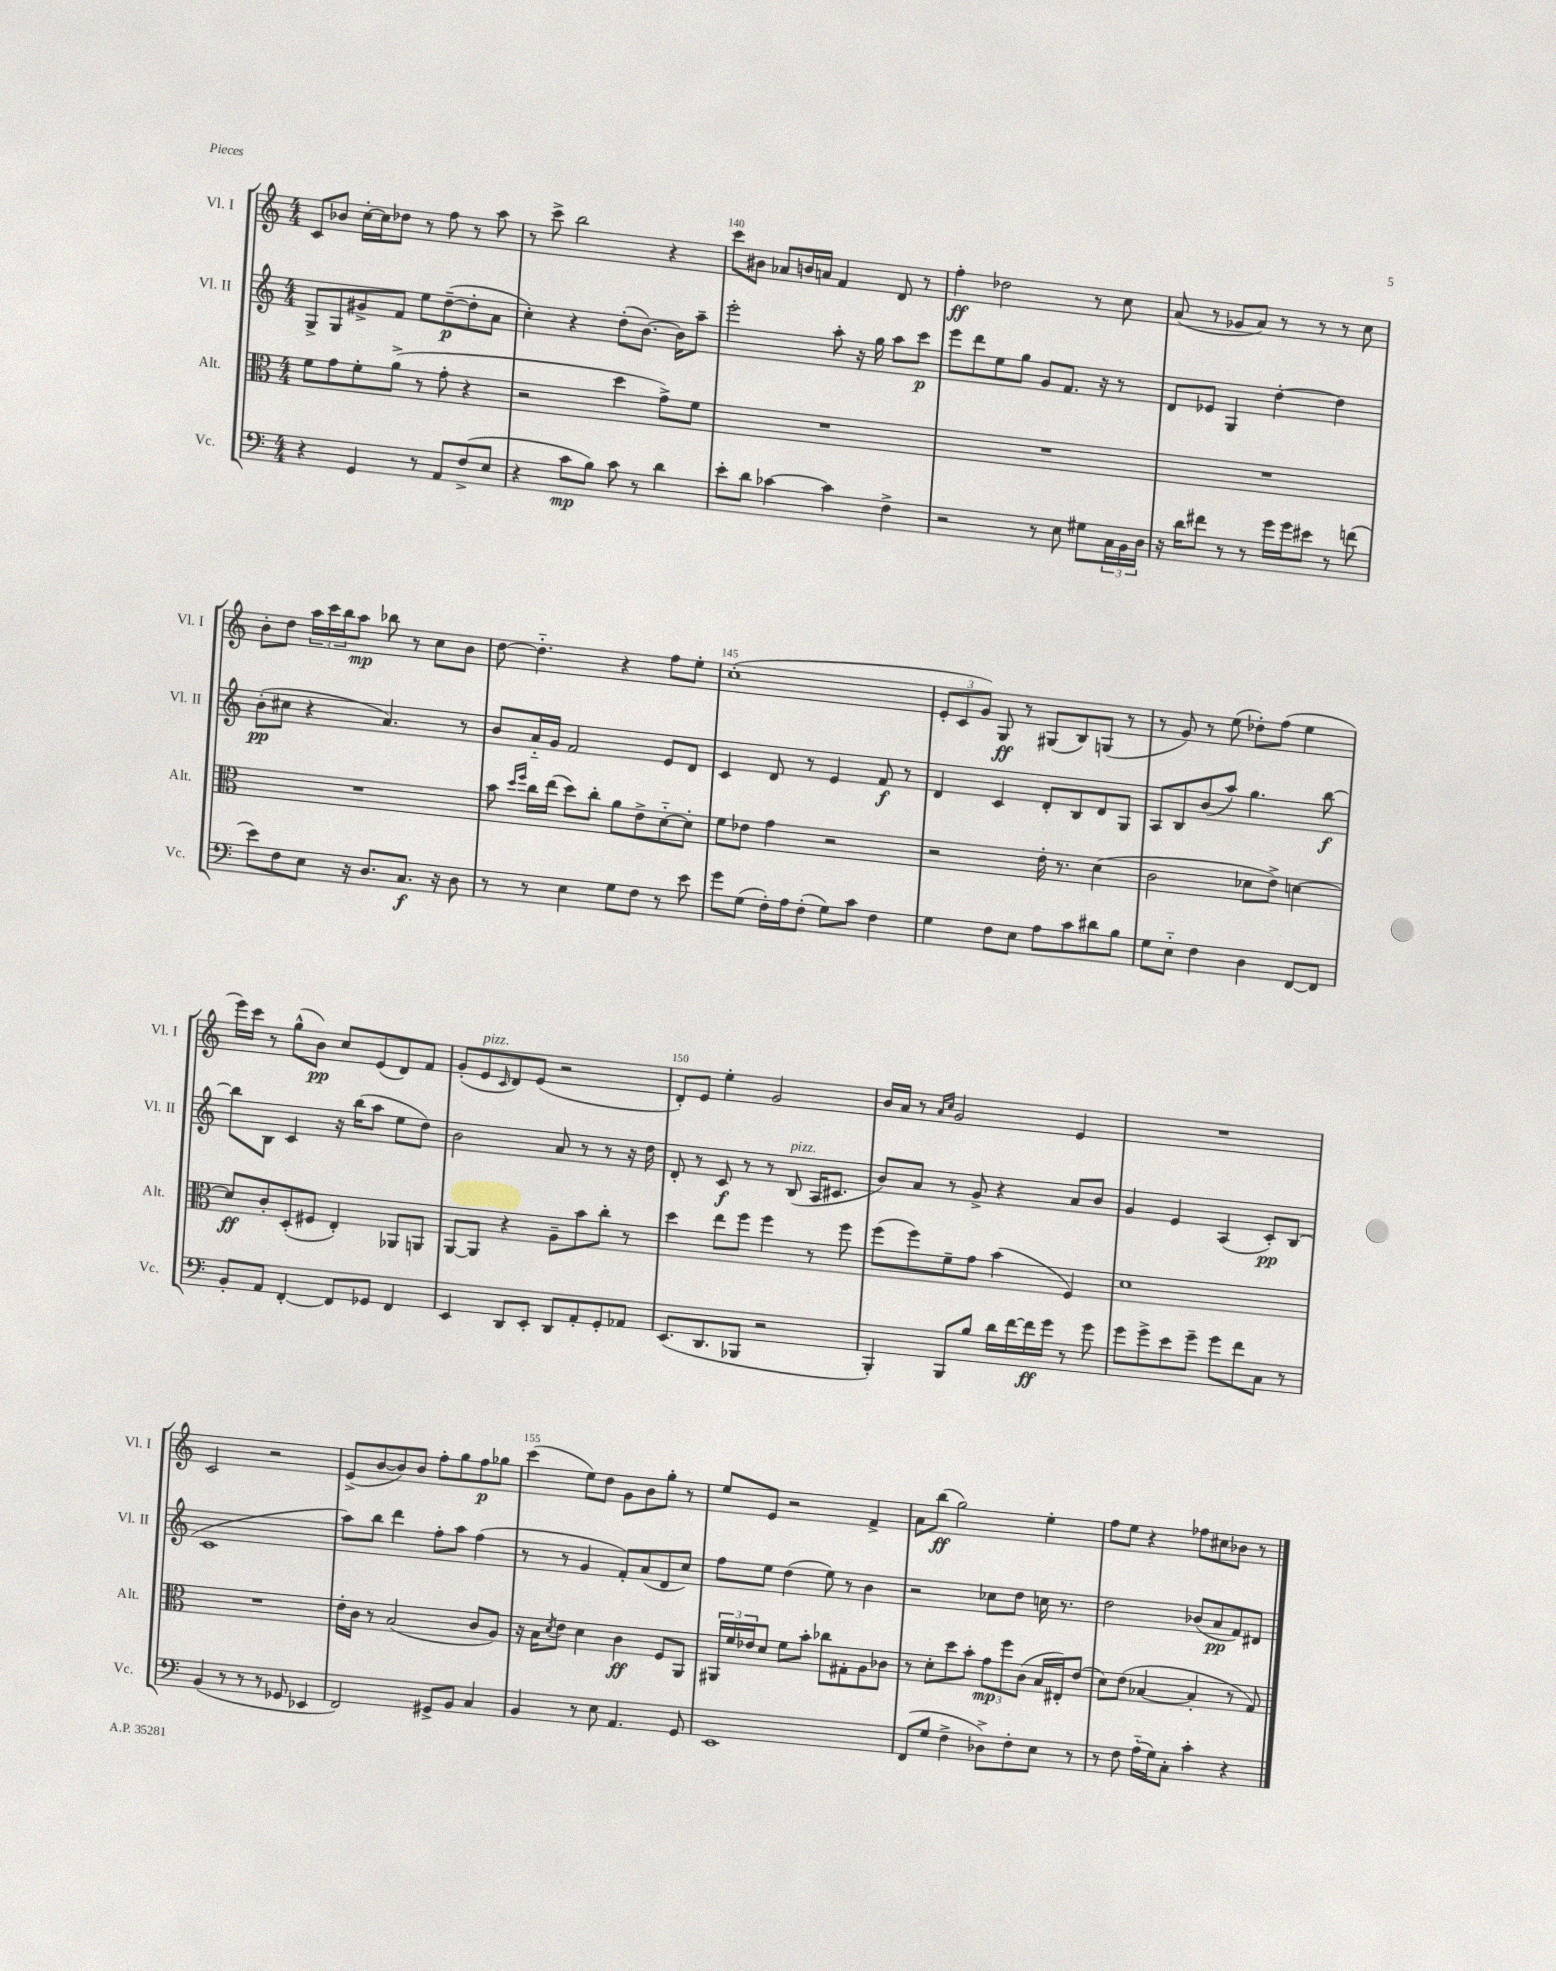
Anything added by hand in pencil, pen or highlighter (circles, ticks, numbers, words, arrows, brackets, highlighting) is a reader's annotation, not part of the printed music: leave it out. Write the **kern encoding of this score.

**kern	**dynam	**kern	**dynam	**kern	**dynam	**kern	**dynam
*part4	*part4	*part3	*part3	*part2	*part2	*part1	*part1
*staff4	*staff4	*staff3	*staff3	*staff2	*staff2	*staff1	*staff1
*I"Vc.	*	*I"Alt.	*	*I"Vl. II	*	*I"Vl. I	*
*I'Vc.	*	*I'Alt.	*	*I'Vl. II	*	*I'Vl. I	*
*clefF4	*	*clefC3	*	*clefG2	*	*clefG2	*
*k[]	*	*k[]	*	*k[]	*	*k[]	*
*M4/4	*	*M4/4	*	*M4/4	*	*M4/4	*
=138	=138	=138	=138	=138	=138	=138	=138
4r	.	8f\L	.	8G^/L	.	8c/L	.
.	.	8g\	.	8G/	.	8b-X/J	.
4GG/	.	8f'\	.	8g#X^/	.	[16cc'\LL	.
.	.	.	.	.	.	16cc\J]	.
.	.	(8a^\J	.	8f/J	.	8dd-X\J	.
8r	.	8r	.	8ee\L	.	8r	.
8AA/L	.	8g'\	.	([8dd~\	p	8ff\	.
(8F^/	.	4r	.	8dd'\]	.	8r	.
8E/J	.	.	.	8a\J	.	8aa\	.
=139	=139	=139	=139	=139	=139	=139	=139
4r	.	2r	.	4cc'\)	.	8r	.
.	.	.	.	.	.	8ccc^\	.
8c\L	mp	.	.	4r	.	2bb\	.
8B\J)	.	.	.	.	.	.	.
8c\	.	4dd\	.	(8dd'\L	.	.	.
8r	.	.	.	[8.b\J)	.	.	.
4d\	.	8g^\L)	.	.	.	4r	.
.	.	.	.	16b\KL]	.	.	.
.	.	8f\J	.	8aa~\J	.	.	.
=140	=140	=140	=140	=140	=140	=140	=140
8e'\L	.	1r	.	2eee'\	.	8ccc\L	.
8d\J	.	.	.	.	.	8b#X\J	.
[4c-X\	.	.	.	.	.	8a-X/L	.
.	.	.	.	.	.	16bn/L	.
.	.	.	.	.	.	16an/JJ	.
4c-\]	.	.	.	8aa'\	.	4f/	.
.	.	.	.	16r	.	.	.
.	.	.	.	16gg\	.	.	.
4F^\	.	.	.	8aa\L	.	8d/	.
.	.	.	.	8ccc\J	p	8r	.
=141	=141	=141	=141	=141	=141	=141	=141
2r	.	1r	.	8eee\L	.	4ff'\	ff
.	.	.	.	8ddd\	.	.	.
.	.	.	.	8ee\	.	2dd-X\	.
.	.	.	.	8gg\J	.	.	.
8r	.	.	.	8g/L	.	.	.
8E\	.	.	.	8.f/J	.	.	.
8G#X\L	.	.	.	.	.	8r	.
.	.	.	.	16r	.	.	.
24C\L	.	.	.	8r	.	8cc\	.
24BB\	.	.	.	.	.	.	.
24D\JJ	.	.	.	.	.	.	.
=142	=142	=142	=142	=142	=142	=142	=142
16r	.	1r	.	8d/L	.	(8a/	.
16d\KL	.	.	.	.	.	.	.
8f#X\J	.	.	.	8e-X/J	.	8r	.
8r	.	.	.	4G/	.	8g-X/L	.
8r	.	.	.	.	.	8a/J)	.
16g\LL	.	.	.	[4dd'\	.	8r	.
16g\J	.	.	.	.	.	.	.
8e#X\J	.	.	.	.	.	8r	.
8r	.	.	.	4dd\]	.	8r	.
(8fn\	.	.	.	.	.	8cc\	.
!!LO:LB:g=z
=143	=143	=143	=143	=143	=143	=143	=143
8e\L)	.	1r	.	(8b'\L	pp	8b'\L	.
8F\	.	.	.	8cc#X\J	.	8dd\J	.
8E\J	.	.	.	4r	.	24aa\LL	.
.	.	.	.	.	.	24ccc\	.
.	.	.	.	.	.	24bb\J	.
16r	.	.	.	.	.	8aa\J	mp
8.D/L	.	.	.	.	.	.	.
.	.	.	.	4.a/)	.	8bb-X\	.
8.C/J	f	.	.	.	.	8r	.
.	.	.	.	.	.	8cc\L	.
16r	.	.	.	.	.	.	.
8D\	.	.	.	8r	.	8b\J	.
=144	=144	=144	=144	=144	=144	=144	=144
8r	.	8b\	.	8b/L	.	[8dd\	.
.	.	16qqdd/LL	.	.	.	.	.
.	.	16qqff/JJ	.	.	.	.	.
8r	.	16cc\LL	.	16a/L	.	4.dd\]	.
.	.	(16ee\JJ	.	16g/JJ	.	.	.
4E\	.	8dd\L)	.	2f/	.	.	.
.	.	8cc'\J	.	.	.	.	.
8G\L	.	8a\L	.	.	.	4r	.
8F\J	.	8e^\	.	.	.	.	.
8r	.	[8d\	.	8e/L	.	8ff\L	.
8e\	.	8d'\J]	.	8d/J	.	8ee'\J	.
=145	=145	=145	=145	=145	=145	=145	=145
8g\L	.	8f\L	.	4c/	.	(1cc'	.
(8G\J	.	8e-X\J	.	.	.	.	.
16F'\LL)	.	4g\	.	8d/	.	.	.
16A\J	.	.	.	.	.	.	.
(8F'\J	.	.	.	8r	.	.	.
8G\L)	.	2r	.	4e/	.	.	.
8c\J	.	.	.	.	.	.	.
4F\	.	.	.	8f/	f	.	.
.	.	.	.	8r	.	.	.
=146	=146	=146	=146	=146	=146	=146	=146
4G\	.	2r	.	4d/	.	12e'/L	.
.	.	.	.	.	.	12c/	.
.	.	.	.	.	.	12g/J)	.
8F\L	.	.	.	4c/	.	8G/	ff
8E\J	.	.	.	.	.	8r	.
8A\L	.	16e'\	.	8d'/L	.	(8G#X/L	.
.	.	8.r	.	.	.	.	.
8c\	.	.	.	8B/	.	8B/)	.
8d#X\	.	(4d\	.	8d/	.	(8Gn/J	.
8B\J	.	.	.	8G/J	.	8r	.
=147	=147	=147	=147	=147	=147	=147	=147
8G\L	.	2c\	.	8A/L	.	8r	.
8E\J	.	.	.	8B/	.	8g/)	.
4F\	.	.	.	(8b/	.	8r	.
.	.	.	.	8aa/J)	.	(8ee\	.
4D\	.	8d-X\L	.	4.gg\	.	8dd-X'\L)	.
.	.	8e^\J)	.	.	.	(8ff\J	.
[8FF/L	.	[4dn\	.	.	.	4ee\	.
8FF/J]	.	.	.	[8bb\	f	.	.
!!LO:LB:g=z
=148	=148	=148	=148	=148	=148	=148	=148
8BB'/L	.	8d/L]	ff	8bb\L]	.	16eee\LL)	.
.	.	.	.	.	.	16ccc\JJ	.
8AA/J	.	8c'/	.	8B\J	.	8r	.
[4FF'/	.	(8D'/	.	4c/	.	(8gg^^\L	.
.	.	8F#X/J	.	.	.	8b\J)	pp
8FF/L]	.	4E'/)	.	16r	.	8cc/L	.
.	.	.	.	(16bb\KL	.	.	.
8GG-X/J	.	.	.	8aa\J	.	(8e/	.
4FF/	.	8AA-X/L	.	8ee\L	.	8d/)	.
.	.	8AAn/J	.	8dd\J)	.	8f/J	.
=149	=149	=149	=149	=149	=149	=149	=149
4EE/	.	[8AA/L	.	2b\	.	(8g'/L	.
!	!	!	!	!	!	!LO:TX:a:i:t=pizz.	!
.	.	8AA/J]	.	.	.	8e/	.
.	.	.	.	.	.	16qqc/	.
8DD/L	.	4r	.	.	.	8d/)	.
8EE'/J	.	.	.	.	.	(8e/J	.
8DD/L	.	8A~\L	.	8a/	.	2r	.
8AA'/	.	8b\	.	8r	.	.	.
8GG'/	.	8cc'\J	.	8r	.	.	.
8AA-X/J	.	8r	.	16r	.	.	.
.	.	.	.	16dd\	.	.	.
=150	=150	=150	=150	=150	=150	=150	=150
(8.EE/L	.	4dd\	.	8d'/	.	8d'/L)	.
.	.	.	.	8r	.	8e/J	.
8.DD/	.	.	.	.	.	.	.
.	.	8ee\L	.	8c/	f	4ee'\	.
8BBB-X/J	.	8ff\J	.	8r	.	.	.
2r	.	4ff\	.	8r	.	2g/	.
!	!	!	!	!LO:TX:a:i:t=pizz.	!	!	!
.	.	.	.	(8B/	.	.	.
.	.	8r	.	16A/KL	.	.	.
.	.	.	.	8.c#X/J	.	.	.
.	.	8ff\	.	.	.	.	.
=151	=151	=151	=151	=151	=151	=151	=151
4BBB'/)	.	(8ff\L	.	8b/L)	.	16b/LL	.
.	.	.	.	.	.	16a/JJ	.
.	.	8ff\)	.	8a/J	.	8r	.
.	.	.	.	.	.	16qqa/LL	.
.	.	.	.	.	.	16qqcc/JJ	.
8BBB/L	.	8f~\	.	8r	.	2g/	.
8B/J	.	8g\J	.	8g^/	.	.	.
16d\LL	.	(4b\	.	4r	.	.	.
[16f\	.	.	.	.	.	.	.
16f\]	ff	.	.	.	.	.	.
16g\JJ	.	.	.	.	.	.	.
8r	.	4F/)	.	8a/L	.	4e/	.
8g\	.	.	.	8b/J	.	.	.
=152	=152	=152	=152	=152	=152	=152	=152
8g\L	.	1d	.	4g/	.	1r	.
8g^\	.	.	.	.	.	.	.
8e\	.	.	.	4e/	.	.	.
8g~\J	.	.	.	.	.	.	.
8g\L	.	.	.	(4A/	.	.	.
8f\	.	.	.	.	.	.	.
8C\J	.	.	.	8c'/L)	pp	.	.
8r	.	.	.	(8B/J	.	.	.
!!LO:LB:g=z
=153	=153	=153	=153	=153	=153	=153	=153
(4BB/	.	1r	.	1c	.	2c/	.
8r	.	.	.	.	.	.	.
8r	.	.	.	.	.	.	.
8r	.	.	.	.	.	2r	.
8GG-X/	.	.	.	.	.	.	.
4EE-X/	.	.	.	.	.	.	.
=154	=154	=154	=154	=154	=154	=154	=154
2FF/)	.	16e'\LL	.	8aa\L)	.	(8e^/L	.
.	.	16c\JJ	.	.	.	.	.
.	.	8r	.	8bb\J	.	[8b/	.
.	.	(2B/	.	4ddd\	.	8b/])	.
.	.	.	.	.	.	8b/J	.
8GG#X^/L	.	.	.	8ff'\L	.	8ff'\L	.
8BB/J	.	.	.	8aa\J	.	8gg\	.
4C/	.	8c/L	.	(4ff\	.	8ff\	p
.	.	8A/J)	.	.	.	8gg-X\J	.
=155	=155	=155	=155	=155	=155	=155	=155
4BB/	.	16r	.	8r	.	(4ccc\	.
.	.	16B\KL	.	.	.	.	.
.	.	8qd/	.	.	.	.	.
.	.	8e\J	.	8r	.	.	.
8r	.	4d\	.	4g/	.	8ee\L)	.
8E\	.	.	.	.	.	8dd\J	.
4.AA/	.	4c\	ff	8f'/L)	.	8g\L	.
.	.	.	.	(8a/	.	8b\	.
.	.	8F/L	.	8d/	.	8gg'\J	.
8GG/	.	8AA/J	.	8cc/J)	.	8r	.
=156	=156	=156	=156	=156	=156	=156	=156
1EE	.	24AA#X/LL	.	8ff\L	.	8ee/L	.
.	.	24f/	.	.	.	.	.
.	.	24e-X/J	.	.	.	.	.
.	.	8d/J	.	8ee\J	.	8e/J	.
.	.	8f\L	.	(4dd\	.	2r	.
.	.	8b'\J	.	.	.	.	.
.	.	8cc-X\L	.	8ee\)	.	.	.
.	.	8G#X'\	.	8r	.	.	.
.	.	8A\	.	4b\	.	4f^/	.
.	.	8c-X\J	.	.	.	.	.
=157	=157	=157	=157	=157	=157	=157	=157
(8FF/L	.	8r	.	2r	.	8a\L	.
8G/J	.	8d'\L	.	.	.	(8bb\J	ff
4F^\	.	8dd\	.	.	.	2gg\)	.
.	.	8b'\J	.	.	.	.	.
8D-X^\L)	.	12g\L	mp	8cc-X\L	.	.	.
.	.	12ff\	.	.	.	.	.
8F'\	.	.	.	8dd\J	.	.	.
.	.	(12c\J	.	.	.	.	.
8E\J	.	16B/LL	.	16ccn\	.	4ee'\	.
.	.	16E#X'/J)	.	8.r	.	.	.
8r	.	(8e/J	.	.	.	.	.
=158	=158	=158	=158	=158	=158	=158	=158
8r	.	8d\L)	.	2dd\	.	8ff\L	.
8F\	.	(8e\J	.	.	.	8ee\J	.
(16A\LL	.	[4B-X/	.	.	.	4r	.
16G\J)	.	.	.	.	.	.	.
8C'\J	.	.	.	.	.	.	.
4c'\	.	4B-'/]	.	(8b-X/L	.	8ff-X\L	.
.	.	.	.	8a/	pp	8cc#X\	.
4r	.	8r	.	8f/)	.	8b-X\J	.
.	.	8G/)	.	8d#X/J	.	8r	.
==	==	==	==	==	==	==	==
*-	*-	*-	*-	*-	*-	*-	*-
